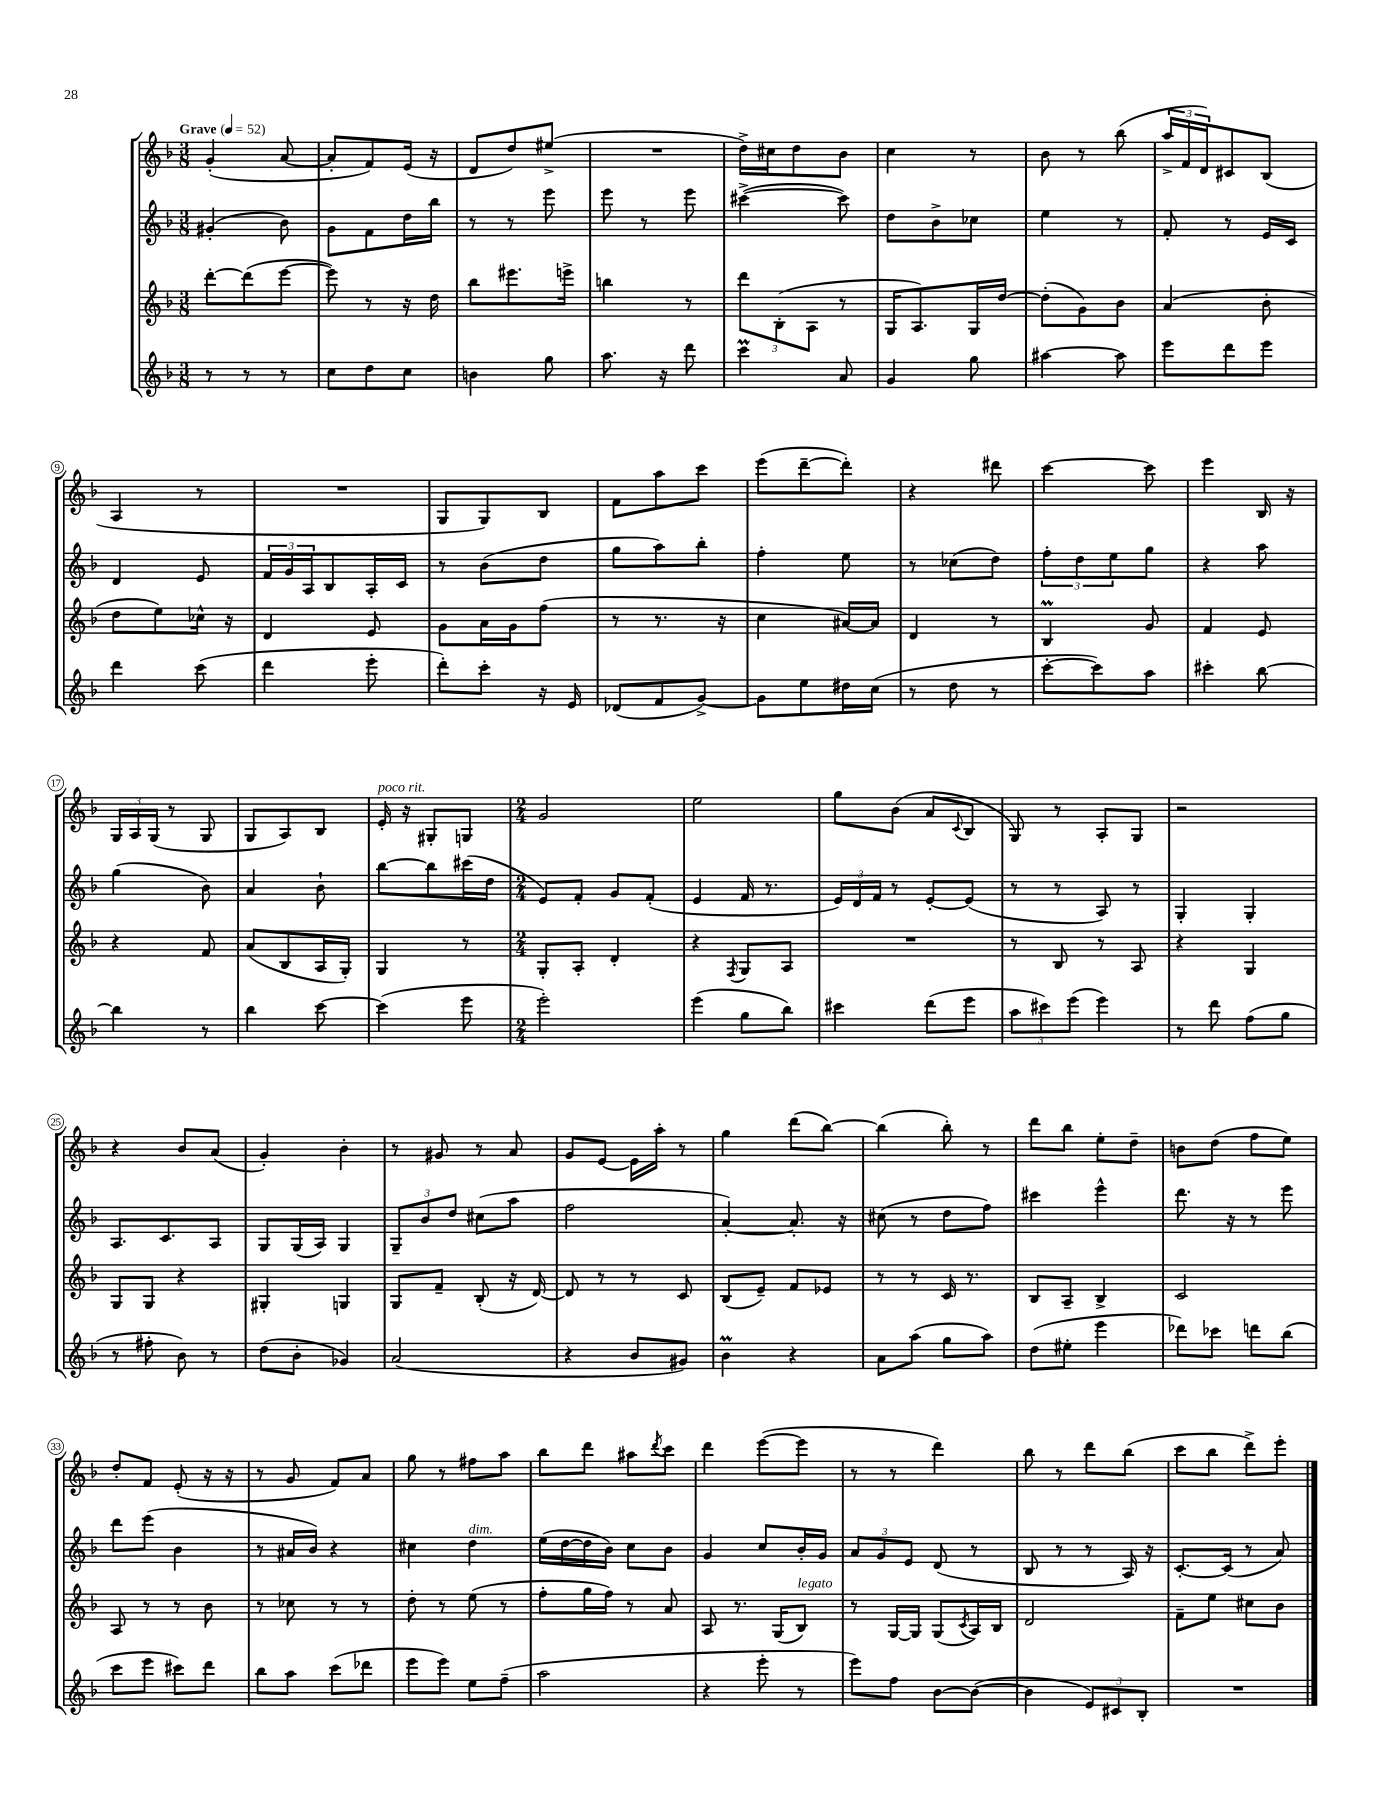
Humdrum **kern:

**kern	**kern	**kern	**kern
*staff4	*staff3	*staff2	*staff1
*clefG2	*clefG2	*clefG2	*clefG2
*k[b-]	*k[b-]	*k[b-]	*k[b-]
*M3/8	*M3/8	*M3/8	*M3/8
*MM52	*MM52	*MM52	*MM52
8r	[8ddd'\L	(4g#'/	(4g'/
8r	(8ddd\]	.	.
8r	[8eee\J	8b-\)	[8a/
=	=	=	=
8cc\L	8eee\])	8g\L	8a'/]L
8dd\	8r	8f\	8f/)
8cc\J	16r	16dd\L	(16e/Jk
.	16dd\	16bb-\JJ	16r
=	=	=	=
4b\	8bb-\L	8r	8d/L
.	8.eee#\	8r	8dd/)
8gg\	.	8eee\	(8ee#^/J
.	16eee^\Jk	.	.
=	=	=	=
8.aa\	4bb\	8eee\	4.r
.	.	8r	.
16r	.	.	.
8ddd\	8r	8eee\	.
=	=	=	=
4ccc\	12ddd\L	([4ccc#^\	16dd^\LL)
.	.	.	16cc#\J
.	(12B-'\	.	.
.	.	.	8dd\
.	12A\J	.	.
8a/	8r	8ccc#\])	8b-\J
=	=	=	=
4g/	16G/LK	8dd\L	4cc\
.	8.A/)	.	.
.	.	8b-^\	.
8gg\	16G/L	8cc-\J	8r
.	[16dd/JJ	.	.
=	=	=	=
[4aa#\	(8dd'\]L	4ee\	8b-\
.	8g\)	.	8r
8aa#\]	8b-\J	8r	(8bb-\
=	=	=	=
8eee\L	(4a/	8f'/	24aa^/LL
.	.	.	24f/
.	.	.	24d/J)
8ddd\	.	8r	8c#/
8eee\J	8b-'\	16e/LL	(8B-/J
.	.	16c/JJ	.
=	=	=	=
4ddd\	8dd\L	4d/	4A/
.	8ee\)	.	.
(8ccc\	16cc-^^\Jk	8e/	8r
.	16r	.	.
=	=	=	=
4ddd\	4d/	24f/LL	4.r
.	.	24g/	.
.	.	24A/J	.
.	.	8B-/	.
8eee'\	8e/	16A'/L	.
.	.	16c/JJ	.
=	=	=	=
8ddd'\L)	8g\L	8r	8G/L
8ccc'\J	16a\L	(8b-\L	8G/)
.	16g\J	.	.
16r	(8ff\J	8dd\J	8B-/J
16e/	.	.	.
=	=	=	=
(8d-/L	8r	8gg\L	8f\L
8f/	8.r	8aa\)	8aa\
[8g^/J)	.	8bb-'\J	8ccc\J
.	16r	.	.
=	=	=	=
8g\]L	4cc\	4ff'\	(8eee\L
8ee\	.	.	[8ddd~\
16dd#\L	[16a#/LL)	8ee\	8ddd'\]J)
(16cc\JJ	16a#/]JJ	.	.
=	=	=	=
8r	4d/	8r	4r
8dd\	.	(8cc-\L	.
8r	8r	8dd\J)	8ddd#\
=	=	=	=
[8ccc'\L	4B-/	12ff'\L	[4ccc\
.	.	12dd\	.
8ccc\])	.	.	.
.	.	12ee\	.
8aa\J	8g/	8gg\J	8ccc\]
=	=	=	=
4ccc#'\	4f/	4r	4eee\
[8bb-\	8e/	8aa\	16B-/
.	.	.	16r
=	=	=	=
4bb-\]	4r	(4gg\	24G/LL
.	.	.	24A/
.	.	.	(24G/JJ
.	.	.	8r
8r	8f/	8b-\)	8G/
=	=	=	=
4bb-\	(8a/L	4a/	8G/L
.	8B-/	.	8A/)
[8ccc\	16A/L	8b-`\	8B-/J
.	16G'/JJ)	.	.
=	=	=	=
(4ccc\]	4G/	[8bb-\L	16e'/
.	.	.	16r
.	.	8bb-\]	8G#'/L
8eee\	8r	(16ccc#\L	8G/J
.	.	16dd\JJ	.
=	=	=	=
*M2/4	*M2/4	*M2/4	*M2/4
2eee'\)	8G'/L	8e/L)	2g/
.	8A'/J	8f'/J	.
.	4d'/	8g/L	.
.	.	(8f'/J	.
=	=	=	=
(4eee\	4r	4e/	2ee\
.	8qF/	.	.
8gg\L	8G/L	16f/	.
.	.	8.r	.
8bb-\J)	8A/J	.	.
=	=	=	=
4ccc#\	2r	24e/LL)	8gg\L
.	.	24d/	.
.	.	24f/JJ	.
.	.	8r	(8b-\J
(8ddd\L	.	[8e'/L	8a/L
.	.	.	8qqc/
8eee\J	.	(8e/]J	8B-/J
=	=	=	=
12aa\L	8r	8r	8G/)
12ccc#\)	.	.	.
.	8B-/	8r	8r
(12eee\J	.	.	.
4eee\)	8r	8A/)	8A'/L
.	8A/	8r	8G/J
=	=	=	=
8r	4r	4G'/	2r
8ddd\	.	.	.
(8ff\L	4G/	4G'/	.
8gg\J	.	.	.
=	=	=	=
8r	8G/L	8.A/L	4r
8ff#'\	8G/J	.	.
.	.	8.c/	.
8b-\)	4r	.	8b-/L
8r	.	8A/J	(8a/J
=	=	=	=
(8dd\L	4G#'/	8G/L	4g'/)
8b-'\J	.	(16G/L	.
.	.	16A/JJ)	.
4g-/)	4G/	4G/	4b-'\
=	=	=	=
(2a/	8G/L	12G~/L	8r
.	.	12b-/	.
.	8f~/J	.	8g#/
.	.	12dd/J	.
.	(8B-'/	(8cc#\L	8r
.	16r	8aa\J	8a/
.	[16d/)	.	.
=	=	=	=
4r	8d/]	2ff\	8g/L
.	8r	.	[8e/J
8b-/L	8r	.	16e\]LL
.	.	.	16aa'\JJ
8g#/J)	8c/	.	8r
=	=	=	=
4b-\	(8B-/L	[4a'/)	4gg\
.	8e~/J)	.	.
4r	8f/L	8.a'/]	(8ddd\L
.	8e-/J	.	[8bb-\J)
.	.	16r	.
=	=	=	=
8a\L	8r	(8cc#\	(4bb-\]
(8aa\J	8r	8r	.
8gg\L	16c/	8dd\L	8bb-'\)
.	8.r	.	.
8aa\J)	.	8ff\J)	8r
=	=	=	=
(8dd\L	8B-/L	4ccc#\	8ddd\L
8ee#'\J	8A~/J	.	8bb-\J
4eee\	4B-^/	4eee^^\	8ee'\L
.	.	.	8dd~\J
=	=	=	=
8ddd-\L)	2c/	8.ddd\	8b\L
8ccc-\J	.	.	(8dd\J
.	.	16r	.
8ddd\L	.	8r	8ff\L
(8bb-\J	.	8eee\	8ee\J)
=	=	=	=
8ccc\L	8A/	8ddd\L	8dd'/L
8eee\J	8r	(8eee\J	8f/J
8ccc#\L)	8r	4b-\	(8e'/
8ddd\J	8b-\	.	16r
.	.	.	16r
=	=	=	=
8bb-\L	8r	8r	8r
8aa\J	8cc-\	16a#/LL	8g/
.	.	16b-/JJ)	.
(8ccc\L	8r	4r	8f/L)
8ddd-\J	8r	.	8a/J
=	=	=	=
8eee\L	8dd'\	4cc#\	8gg\
8eee\J)	8r	.	8r
8ee\L	(8ee\	4dd\	8ff#\L
(8ff~\J	8r	.	8aa\J
=	=	=	=
2aa\	8ff'\L	(16ee\LL	8bb-\L
.	.	[16dd\	.
.	16gg\L	16dd\]	8ddd\J
.	16ff\JJ)	16b-\JJ)	.
.	8r	8cc\L	8aa#\L
.	.	.	8qddd/
.	8a/	8b-\J	8ccc\J
=	=	=	=
4r	8A/	4g/	4ddd\
.	8.r	.	.
8eee'\	.	8cc/L	([8eee\L
.	(16G/LK	.	.
8r	8B-/J)	16b-'/L	8eee\]J
.	.	16g/JJ	.
=	=	=	=
8eee\L)	8r	12a/L	8r
.	.	12g/	.
8ff\J	[16G/LL	.	8r
.	.	12e/J	.
.	16G/]JJ	.	.
[8b-\L	(8G/L	(8d/	4ddd\)
.	8qc/	.	.
(8b-\_J	16A/L)	8r	.
.	16B-/JJ	.	.
=	=	=	=
4b-\]	2d/	8B-/	8bb-\
.	.	8r	8r
12e/L)	.	8r	8ddd\L
12c#/	.	.	.
.	.	16A/)	(8bb-\J
12B-'/J	.	.	.
.	.	16r	.
=	=	=	=
2r	8f~\L	[8.c'/L	8ccc\L
.	8ee\J	.	8bb-\J
.	.	(16c/]Jk	.
.	8cc#\L	8r	8ddd^\L)
.	8b-\J	8a/)	8eee'\J
==	==	==	==
*-	*-	*-	*-
